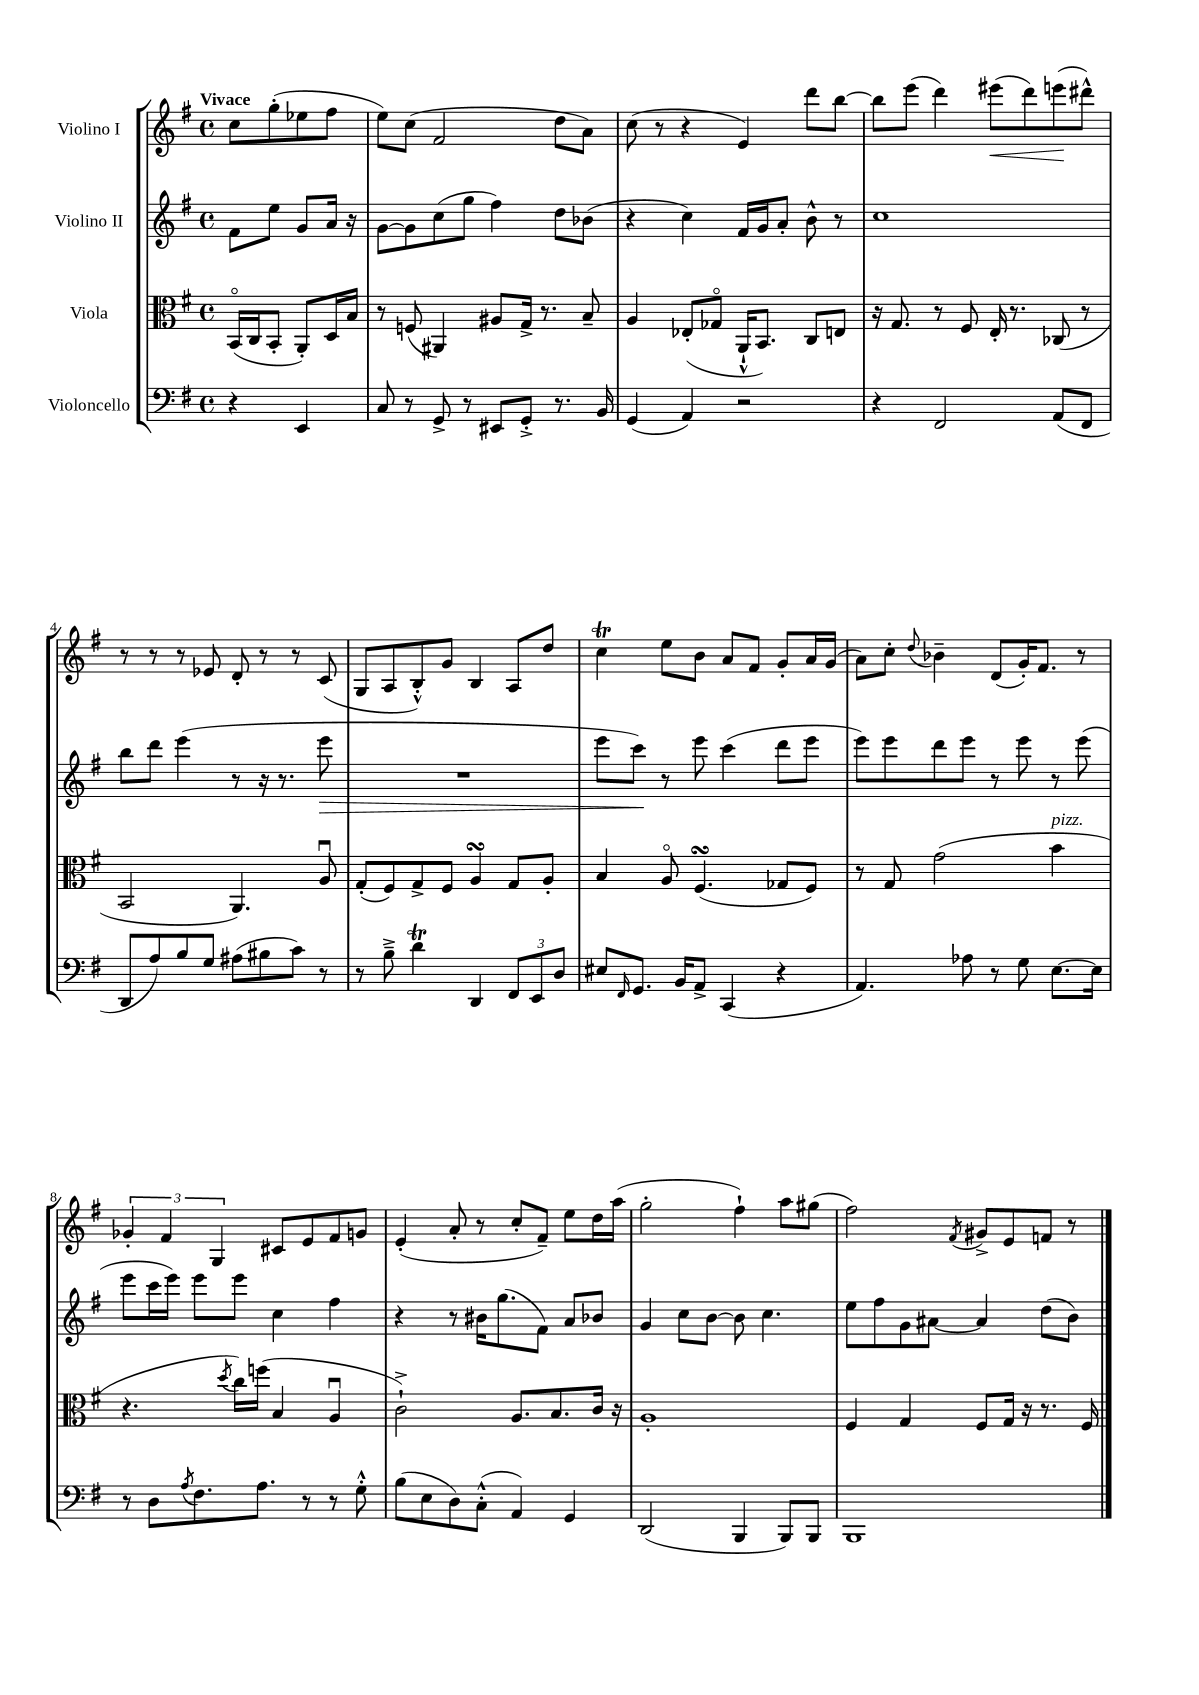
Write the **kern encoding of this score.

**kern	**kern	**kern	**kern
*staff4	*staff3	*staff2	*staff1
*clefF4	*clefC3	*clefG2	*clefG2
*k[f#]	*k[f#]	*k[f#]	*k[f#]
*M4/4	*M4/4	*M4/4	*M4/4
*met(c)	*met(c)	*met(c)	*met(c)
4r	(16BBo	8f#	8cc
.	16C	.	.
.	8BB'	8ee	(8gg'
4EE	8AA')	8g	8ee-
.	16D	16a	8ff#
.	16B	16r	.
=	=	=	=
8C	8r	[8g	8ee)
8r	(8F	8g]	(8cc
8GG^	4AA#)	(8cc	2f#
8r	.	8gg	.
8EE#	8A#	4ff#)	.
8GG'^	16G^	.	.
.	8.r	.	.
8.r	.	8dd	8dd
.	8B~	(8b-	8a)
16BB	.	.	.
=	=	=	=
(4GG	4A	4r	(8cc
.	.	.	8r
4AA)	(8E-'	4cc)	4r
.	8G-o	.	.
2r	16AA`^^	16f#	4e)
.	8.BB)	16g	.
.	.	8a'	.
.	8C	8b^^	8ddd
.	8E	8r	[8bb
=	=	=	=
4r	16r	1cc	8bb]
.	8.G	.	.
.	.	.	(8eee
2FF#	8r	.	4ddd)
.	8F#	.	.
.	16E'	.	(8eee#
.	8.r	.	.
.	.	.	8ddd)
(8AA	(8C-	.	(8eee
8FF#	8r	.	8ddd#^^)
=	=	=	=
8DD	2BB	8bb	8r
8A)	.	8ddd	8r
8B	.	(4eee	8r
8G	.	.	8e-
(8A#	4.AA)	8r	8d'
8B#	.	16r	8r
.	.	8.r	.
8c)	.	.	8r
8r	8Au	8eee	(8c
=	=	=	=
8r	(8G'	1r	8G
8B~^	8F#)	.	8A
4d	8G^	.	8B'^^)
.	8F#	.	8g
4DD	4A	.	4B
12FF#	8G	.	8A
12EE	.	.	.
.	8A'	.	8dd
12D	.	.	.
=	=	=	=
8E#	4B	8eee	4cc
16qqFF#	.	.	.
8.GG	.	8ccc)	.
.	8Ao	8r	8ee
16BB	.	.	.
8AA^	(4.F#	8eee	8b
(4CC	.	(4ccc	8a
.	.	.	8f#
4r	8G-	8ddd	8g'
.	8F#)	8eee	16a
.	.	.	(16g
=	=	=	=
4.AA)	8r	8eee)	8a)
.	8G	8eee	8cc'
.	.	.	8qqdd
.	(2g	8ddd	4b-~
8A-	.	8eee	.
8r	.	8r	(8d
8G	.	8eee	16g')
.	.	.	8.f#
[8.E	4b	8r	.
.	.	(8eee	8r
16E]	.	.	.
=	=	=	=
8r	4.r	8eee	6g-'
8D	.	16ccc	.
.	.	.	6f#
.	.	16eee)	.
8qA	.	.	.
8.F#	.	8eee	.
.	.	.	6G
.	8qdd	.	.
.	16cc)	8eee	.
8.A	(16ff	.	.
.	4B	4cc	8c#
8r	.	.	8e
8r	4Au	4ff#	8f#
8G'^^	.	.	8g
=	=	=	=
(8B	2c`^)	4r	(4e'
8E	.	.	.
8D)	.	8r	8a'
(8C'^^	.	16b#	8r
.	.	(8.gg	.
4AA)	8.A	.	8cc'
.	.	8f#)	8f#~)
.	8.B	.	.
4GG	.	8a	8ee
.	16c	8b-	16dd
.	16r	.	(16aa
=	=	=	=
(2DD	1A'	4g	2gg'
.	.	8cc	.
.	.	[8b	.
4BBB	.	8b]	4ff#`)
.	.	4.cc	.
8BBB)	.	.	8aa
8BBB	.	.	(8gg#
=	=	=	=
1BBB	4F#	8ee	2ff#)
.	.	8ff#	.
.	4G	8g	.
.	.	[8a#	.
.	.	.	8qf#
.	8F#	4a#]	8g#^
.	16G	.	8e
.	16r	.	.
.	8.r	(8dd	8f
.	.	8b)	8r
.	16F#	.	.
==	==	==	==
*-	*-	*-	*-
